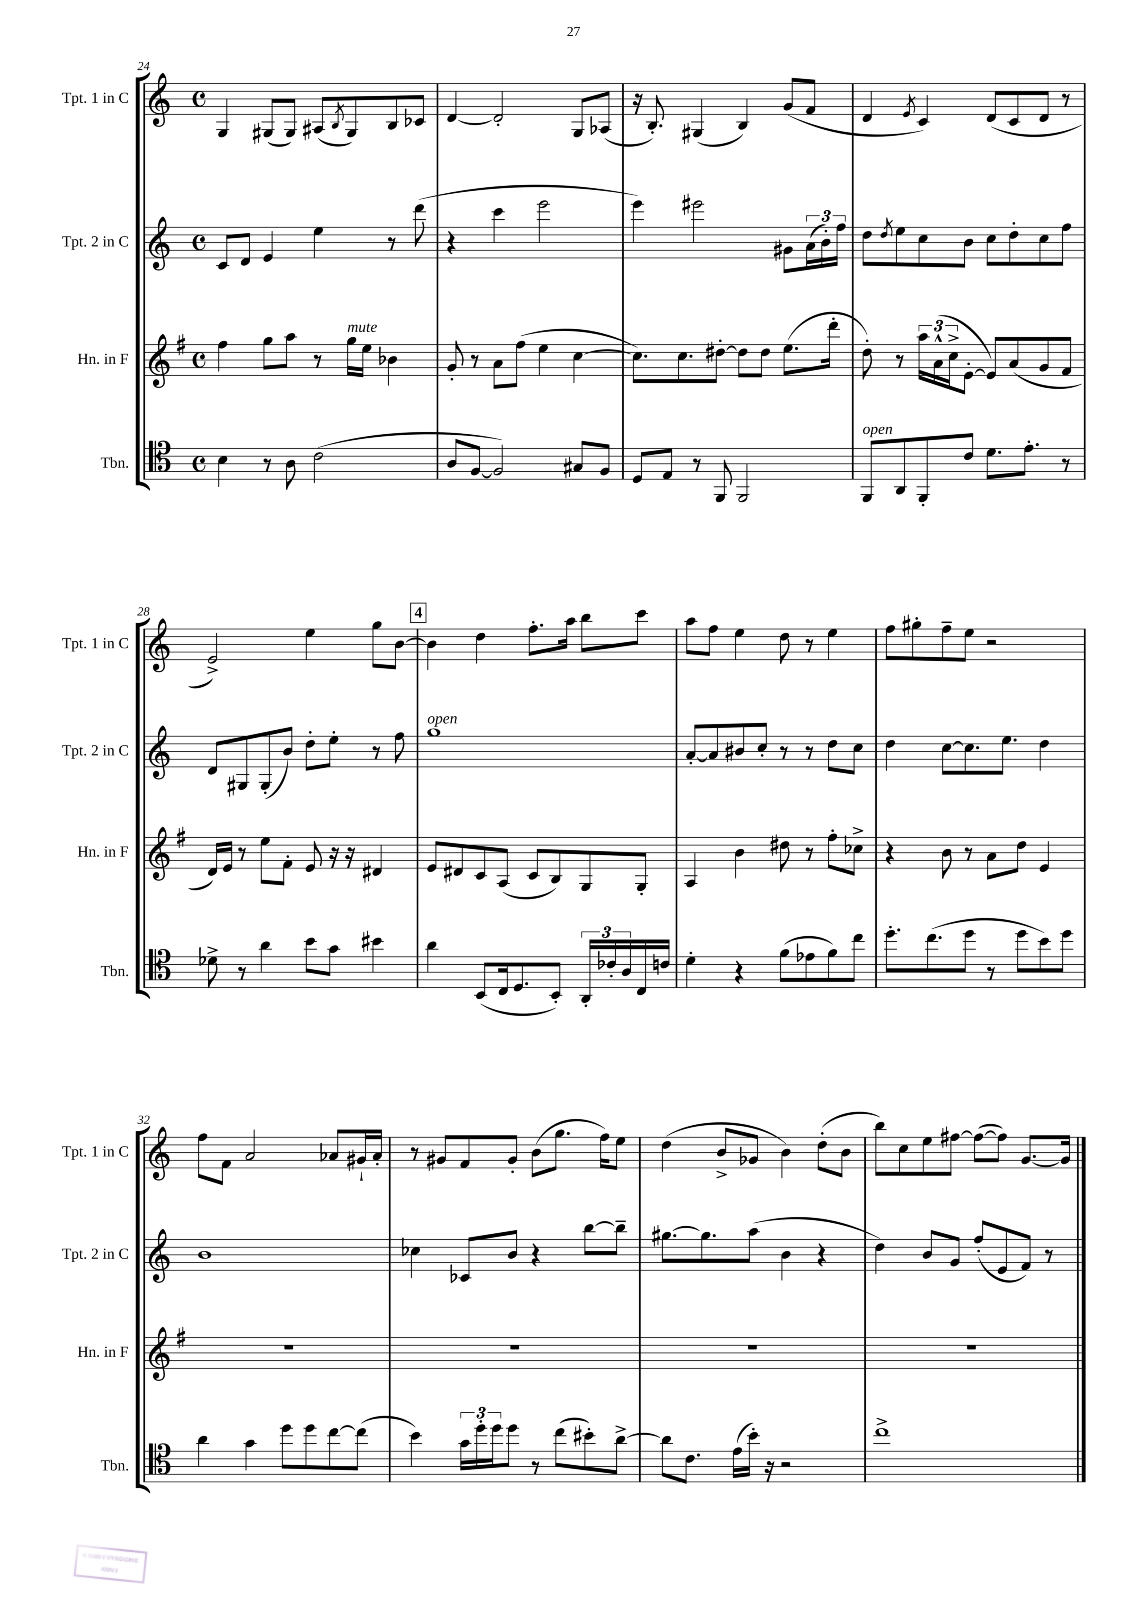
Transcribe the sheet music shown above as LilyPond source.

<<
\new StaffGroup <<
\new Staff = "s0" \with { instrumentName = "Tpt. 1 in C" shortInstrumentName = "Tpt. 1 in C" } {
    \clef treble \key c \major \defaultTimeSignature \time 4/4
    g4 gis8( gis8) ais8( \acciaccatura { b8 } gis8) b8 ces'8 |
    d'4~ d'2-. g8 aes8( |
    r16 b8.-.) gis4( b4) g'8( f'8 |
    d'4 \acciaccatura { e'8 } c'4) d'8( c'8 d'8 r8 |
    e'2->) e''4 g''8 b'8~ |
    \mark \markup { \box "4" } b'4 d''4 f''8.-. a''16 b''8 c'''8 |
    a''8 f''8 e''4 d''8 r8 e''4 |
    f''8 gis''8-. f''8-- e''8 r2 |
    f''8 f'8 a'2 aes'8 gis'16-! aes'16-. |
    r8 gis'8 f'8 gis'8-. b'8( g''8. f''16) e''8 |
    d''4( b'8-> ges'8 b'4) d''8-.( b'8 |
    b''8) c''8 e''8 fis''8~ fis''8~( fis''8) g'8.~ g'16 \bar "|." |
}
\new Staff = "s1" \with { instrumentName = "Tpt. 2 in C" shortInstrumentName = "Tpt. 2 in C" } {
    \clef treble \key c \major \defaultTimeSignature \time 4/4
    c'8 d'8 e'4 e''4 r8 d'''8( |
    r4 c'''4 e'''2 |
    e'''4) eis'''2 gis'8 \tuplet 3/2 { a'16( b'16-.) f''16 } |
    d''8 \acciaccatura { d''8 } e''8 c''8 b'8 c''8 d''8-. c''8 f''8 |
    d'8 gis8 gis8-.( b'8) d''8-. e''8-. r8 f''8 |
    \mark \markup { \box "4" } g''1^\markup { \italic "open" } |
    a'8~-. a'8 bis'8 c''8-. r8 r8 d''8 c''8 |
    d''4 c''8~ c''8. e''8. d''4 |
    b'1 |
    ces''4 ces'8 b'8 r4 b''8~ b''8-- |
    gis''8.~ gis''8. a''8( b'4 r4 |
    d''4) b'8 g'8 f''8-.( e'8 f'8) r8 \bar "|." |
}
\new Staff = "s2" \with { instrumentName = "Hn. in F" shortInstrumentName = "Hn. in F" } {
    \clef treble \key g \major \defaultTimeSignature \time 4/4
    fis''4 g''8 a''8 r8 g''16^\markup { \italic "mute" } e''16 bes'4 |
    g'8-. r8 a'8 fis''8( e''4 c''4~ |
    c''8.) c''8. dis''8~-. dis''8 dis''8 e''8.( d'''16-. |
    d''8-.) r8 \tuplet 3/2 { a''16 a'16-^( c''16-> } e'8~-. e'8) a'8( g'8 fis'8 |
    d'16) e'16 r8 e''8 fis'8-. e'8 r16 r16 dis'4 |
    \mark \markup { \box "4" } e'8 dis'8 c'8 a8( c'8 b8) g8 g8-. |
    a4 b'4 dis''8 r8 fis''8-. ces''8-> |
    r4 b'8 r8 a'8 d''8 e'4 |
    R1 |
    R1 |
    R1 |
    R1 \bar "|." |
}
\new Staff = "s3" \with { instrumentName = "Tbn." shortInstrumentName = "Tbn." } {
    \clef tenor \key c \major \defaultTimeSignature \time 4/4
    b4 r8 a8 c'2( |
    a8 f8~ f2) gis8 f8 |
    d8 e8 r8 f,8 f,2 |
    f,8^\markup { \italic "open" } a,8 f,8-. c'8 d'8. e'8.-. r8 |
    des'8-> r8 a'4 b'8 g'8 bis'4 |
    \mark \markup { \box "4" } a'4 b,8( c16 d8. b,8-.) \tuplet 3/2 { a,16-. ces'16-. a16 } c16 c'16 |
    d'4-. r4 f'8( ees'8 f'8) c''8 |
    d''8.-. c''8.( d''8 r8 d''8 b'8) d''8 |
    a'4 g'4 d''8 d''8 c''8~ c''8( |
    b'4) \tuplet 3/2 { g'16 d''16-. d''16 } d''8 r8 c''8( bis'8-.) a'8~-> |
    a'8 c'8. e'16( b'16-.) r16 r2 |
    c''1-> \bar "|." |
}
>>
>>
\layout { \context { \Score currentBarNumber = #24 } }
